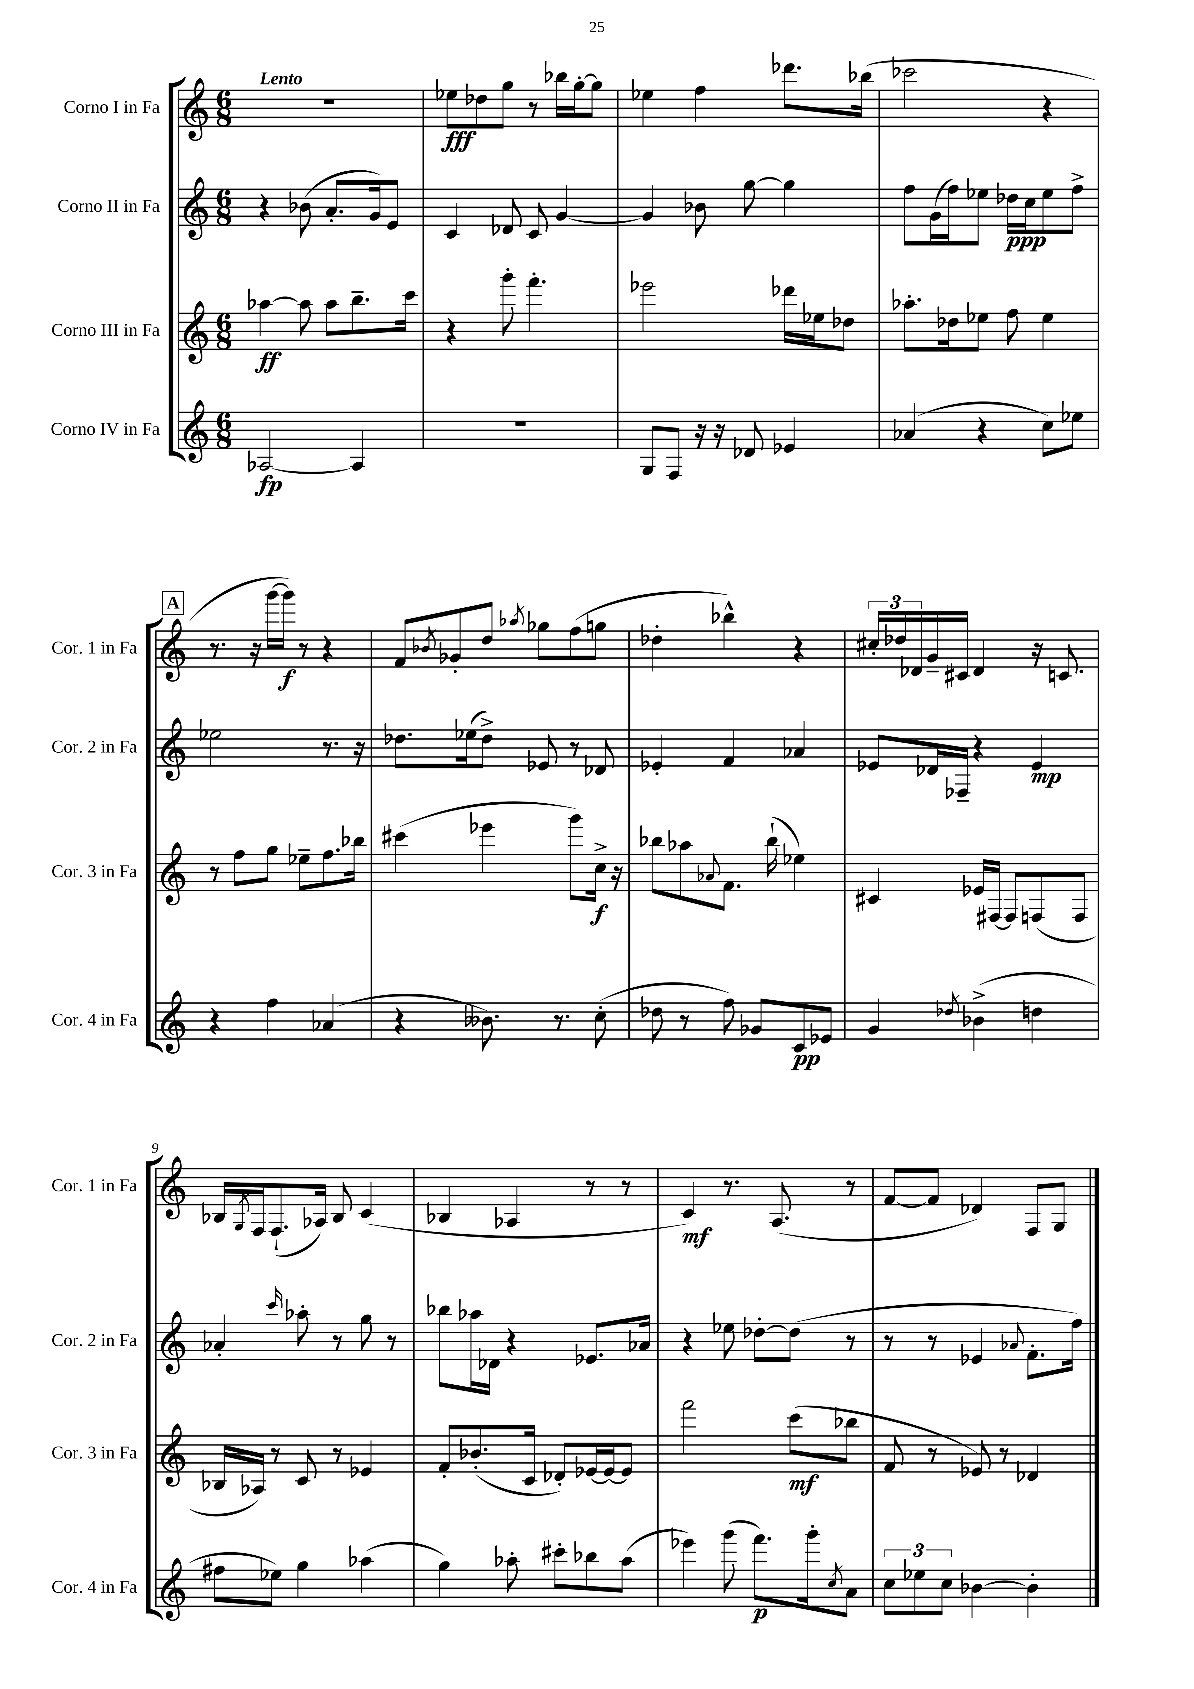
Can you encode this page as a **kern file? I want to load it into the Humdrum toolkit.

**kern	**kern	**kern	**kern
*staff4	*staff3	*staff2	*staff1
*clefG2	*clefG2	*clefG2	*clefG2
*k[]	*k[]	*k[]	*k[]
*M6/8	*M6/8	*M6/8	*M6/8
[2A-	[4aa-	4r	2.r
.	8aa-]	(8b-	.
.	8aa-	8.a'	.
4A-]	8.bb~	.	.
.	.	16g)	.
.	.	8e	.
.	16ccc	.	.
=	=	=	=
2.r	4r	4c	8ee-
.	.	.	8dd-
.	8ggg'	8d-	8gg
.	4.fff'	8c	8r
.	.	[4g	16bb-
.	.	.	[16gg'
.	.	.	8gg]
=	=	=	=
8G	2eee-	4g]	4ee-
8F	.	.	.
16r	.	8b-	4ff
16r	.	.	.
8d-	.	[8gg	.
4e-	16ddd-	4gg]	8.ddd-
.	16ee-	.	.
.	8dd-	.	.
.	.	.	(16bb-
=	=	=	=
(4a-	8.aa-'	8ff	2ccc-
.	.	(16g	.
.	16dd-	16ff)	.
4r	8ee-	8ee-	.
.	8ff	16dd-	.
.	.	16cc	.
8cc)	4ee-	8ee-	4r
8ee-	.	8ff^	.
=	=	=	=
4r	8r	2ee-	8.r
.	8ff	.	.
.	.	.	16r
4ff	8gg	.	[16ggg
.	.	.	16ggg])
.	8ee-~	.	8r
(4a-	8.ff	8.r	4r
.	16bb-	16r	.
=	=	=	=
4r	(4ccc#	8.dd-	8f
.	.	.	8qb-
.	.	.	8g-'
.	.	(16ee-	.
8.b--)	4eee-	8dd-^)	8dd
.	.	.	8qaa-
.	.	8e-	8gg-
8.r	.	.	.
.	8ggg)	8r	(8ff
(8cc'	16cc^	8d-	8gg
.	16r	.	.
=	=	=	=
8dd-	8bb-	4e-'	4dd-'
8r	8aa-	.	.
.	8qqa-	.	.
8ff)	8.f	4f	4bb-^^)
8g-	.	.	.
.	(16bb-`	.	.
8c	4ee-)	4a-	4r
8e-	.	.	.
=	=	=	=
4g	4c#	8e-	24cc#'
.	.	.	24dd-
.	.	.	24d-
.	.	16d-	16g~
.	.	16F-~	16c#
8qdd-	.	.	.
(4b-^	16e-	4r	4d-
.	[16F#	.	.
.	8F#]	.	.
4dd	(8F	4e-	16r
.	.	.	8.c
.	8F	.	.
=	=	=	=
8ff#	16B-	4a-'	16B-
.	.	.	8qG
.	16A-)	.	16F
8ee-)	8r	.	(8.F`
.	.	16qqccc	.
4gg	8c	8aa-'	.
.	.	.	16A-)
.	8r	8r	8B-
(4aa-	4e-	8gg	(4c
.	.	8r	.
=	=	=	=
4gg)	8f'	8bb-	4B-
.	(8.b-'	16aa-	.
.	.	16d-	.
8aa-'	.	4r	4A-
.	16c	.	.
8ccc#'	8d-')	.	.
8bb-	[16e-	8.e-	8r
.	16e-_	.	.
(8aa-	8e-]	.	8r
.	.	16a-	.
=	=	=	=
4eee-)	2fff	4r	4c)
(8ggg	.	8ee-	8.r
8.fff)	.	[8dd-'	.
.	.	.	(8.A
.	(8ccc	(8dd-]	.
16ggg'	.	.	.
8qcc	.	.	.
8a	8bb-	8r	8r
=	=	=	=
12cc	8f	8r	[8f
12ee-	.	.	.
.	8r	8r	8f]
12cc	.	.	.
[4b-	8e-)	4e-	4d-)
.	8r	.	.
.	.	8qqa-	.
4b-']	4d-	8.f'	8F
.	.	.	8G
.	.	16ff)	.
==	==	==	==
*-	*-	*-	*-
